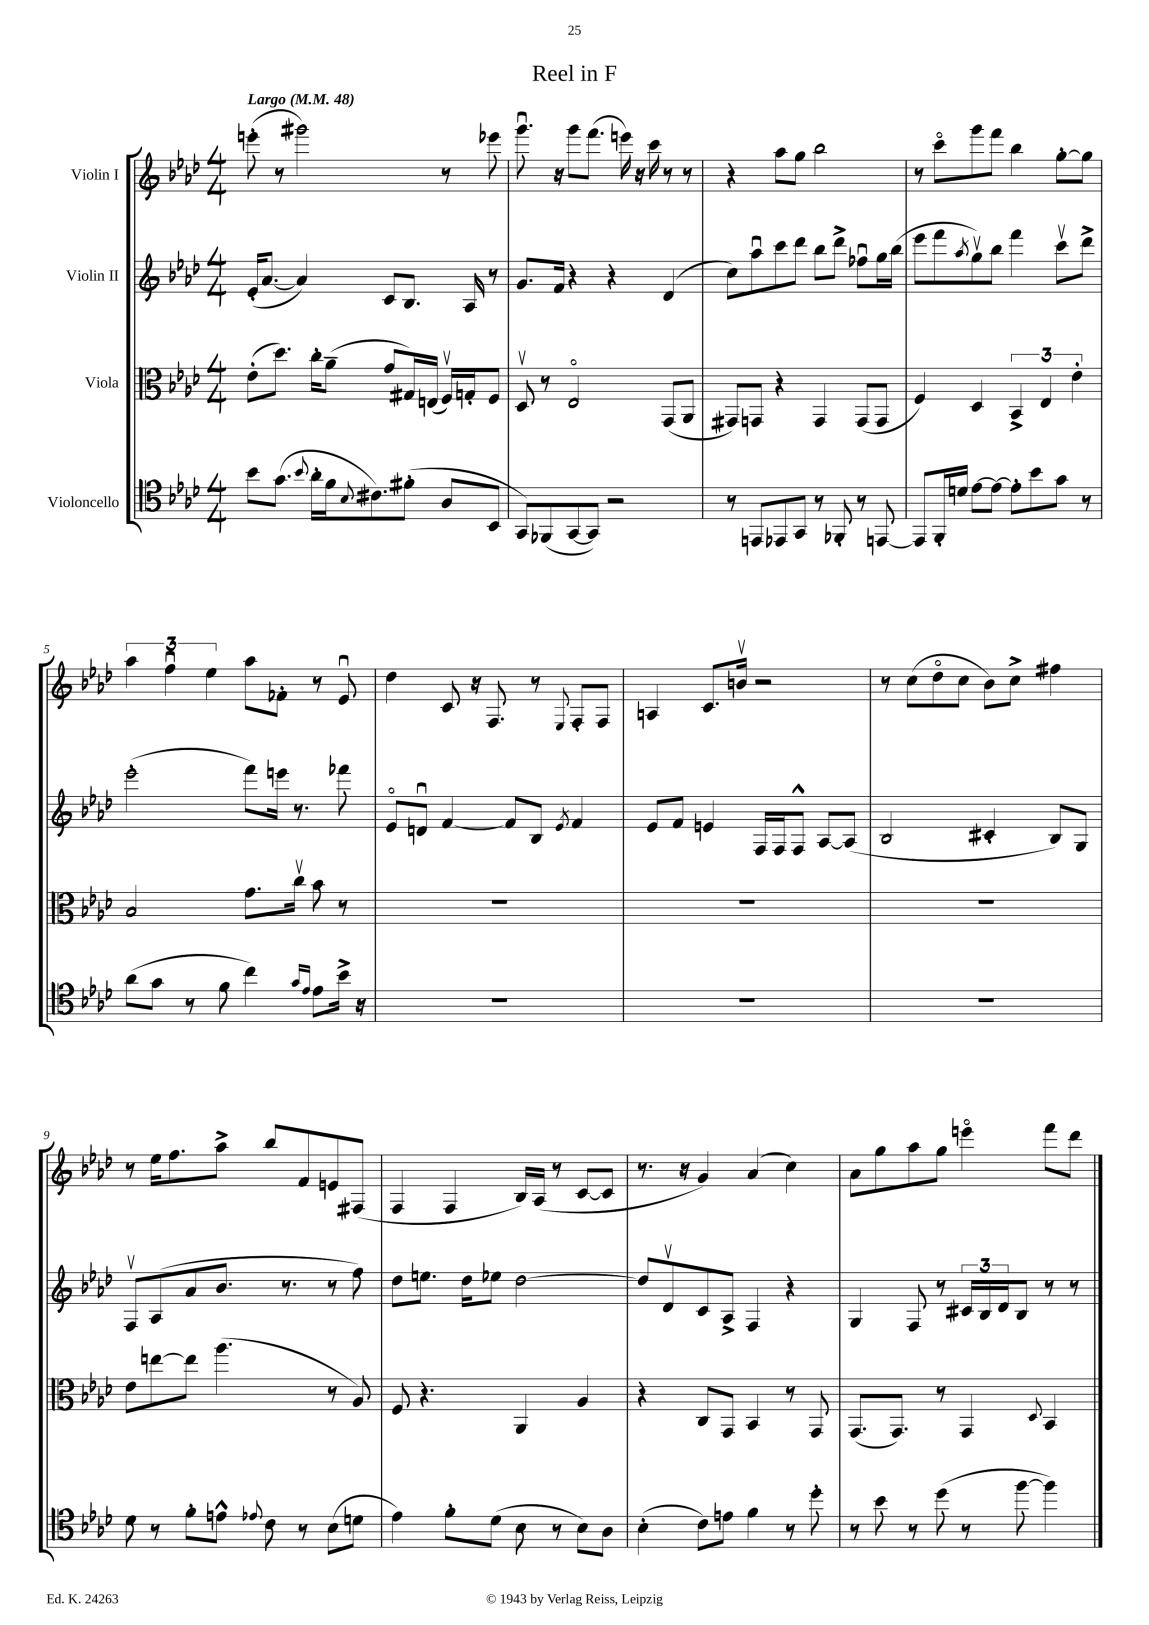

**kern	**kern	**kern	**kern
*staff4	*staff3	*staff2	*staff1
*clefC4	*clefC3	*clefG2	*clefG2
*k[b-e-a-d-]	*k[b-e-a-d-]	*k[b-e-a-d-]	*k[b-e-a-d-]
*M4/4	*M4/4	*M4/4	*M4/4
*MM48	*MM48	*MM48	*MM48
8b-	(8e-'	(16e-'	(8eee'
.	.	[8.a-	.
(8.g	8.dd-)	.	8r
.	.	4a-])	2ggg#)
8qqb-	.	.	.
16a-'	16cc'	.	.
16f	(8a-~	.	.
8qqB-	.	.	.
8.c#)	.	.	.
.	8g	8c	.
(8f#'	16G#)	8.B-	.
.	(16E	.	.
8A-	16Fv)	.	8r
.	16G'	16A-	.
8BB-	8F	8r	8eee-
=	=	=	=
8GG)	8D-v	8.g	8.gggu
(8FF-	8r	.	.
.	.	16f	16r
[8GG	2E-o	4r	8ggg
8GG])	.	.	(8.fff
2r	.	4r	.
.	.	.	16eee)
.	.	.	16r
.	.	.	16ccc
.	(8GG	(4d-	8r
.	8AA-	.	8r
=	=	=	=
8r	8GG#)	8cc)	4r
8EE	8GG	8aa-u	.
8EE-	4r	8ccc	8aa-
8GG	.	8ddd-	8gg
8r	4GG	8bb-	2bb-
8FF-'	.	8ddd-^	.
8r	(8GG	8ff-u	.
[8EE	8GG	16gg	.
.	.	(16bb-	.
=	=	=	=
8EE]	4F)	8eee-	8r
16FF'	.	8fff	8ccco
16d	.	.	.
.	.	8qaa-	.
[8e-	4D-	8ggv)	8ggg
8e-_	.	8bb-	8fff
8e-']	6BB-^	4fff	4bb-
8b-	.	.	.
.	6E-	.	.
8g	.	8cccv	[8gg'
.	6e-'	.	.
8r	.	8ddd-^	8gg]
=	=	=	=
(8a-	2B-	(2eee-'	6aa-
8g	.	.	.
.	.	.	6ffu
8r	.	.	.
.	.	.	6ee-
8f	.	.	.
4cc)	8.g	8fff)	8aa-
.	.	16eee	8f-'
.	16ccv	8.r	.
16qqg	.	.	.
16qqe-	.	.	.
8e-	8b-	.	8r
16b-^	8r	8fff-	8e-u
16r	.	.	.
=	=	=	=
1r	1r	8e-o	4dd-
.	.	8du	.
.	.	[4f	8c
.	.	.	16r
.	.	.	8.F
.	.	8f]	.
.	.	8B-	8r
.	.	8qe-	8qqE-
.	.	4f	8F'
.	.	.	8F
=	=	=	=
1r	1r	8e-	4A
.	.	8f	.
.	.	4e	8.c
.	.	.	16bv
.	.	16F	2r
.	.	16F	.
.	.	8F^^	.
.	.	[8A-	.
.	.	(8A-]	.
=	=	=	=
1r	1r	2B-	8r
.	.	.	(8cc
.	.	.	8dd-o
.	.	.	8cc
.	.	4c#'	8b-)
.	.	.	8cc^
.	.	8B-)	4ff#
.	.	8G	.
=	=	=	=
8d-	8e-	8Fv	8r
8r	[8ee	(8A-	16ee-
.	.	.	8.ff
8f'	8ee]	8a-	.
8e^^	(4.aa-	8.b-	8aa-^
8qqe-	.	.	.
8c	.	.	8bb-
.	.	8.r	.
8r	.	.	8f
(8B-	8r	8r	8e
8d	8A-)	8ff)	(8F#
=	=	=	=
4e-)	8F	8dd-	4F
.	4.r	8.ee	.
8f'	.	.	4F
.	.	16dd-	.
(8d-	.	8ee-	.
8B-	4AA-	[2dd-	16B-)
.	.	.	(16A-
8r	.	.	8r
8B-)	4A-	.	[8c
8A-	.	.	8c]
=	=	=	=
(4B-'	4r	8dd-]	8.r
.	.	8d-v	.
.	.	.	16r
8c)	8C	8c	4g)
8e	8GG	8A-^	.
4f	4BB-	4F	(4a-
8r	8r	4r	4cc)
8dd-'	8GG	.	.
=	=	=	=
8r	(8.GG	4G	8a-
8b-	.	.	8gg
.	8.GG)	.	.
8r	.	8F	8aa-
(8dd-	8r	8r	8gg
8r	4GG	24c#	4eeeo
.	.	24B-	.
.	.	24d-	.
[8ff	.	8B-	.
.	8qqD-	.	.
4ff])	4BB-	8r	8fff
.	.	8r	8ddd-
==	==	==	==
*-	*-	*-	*-
